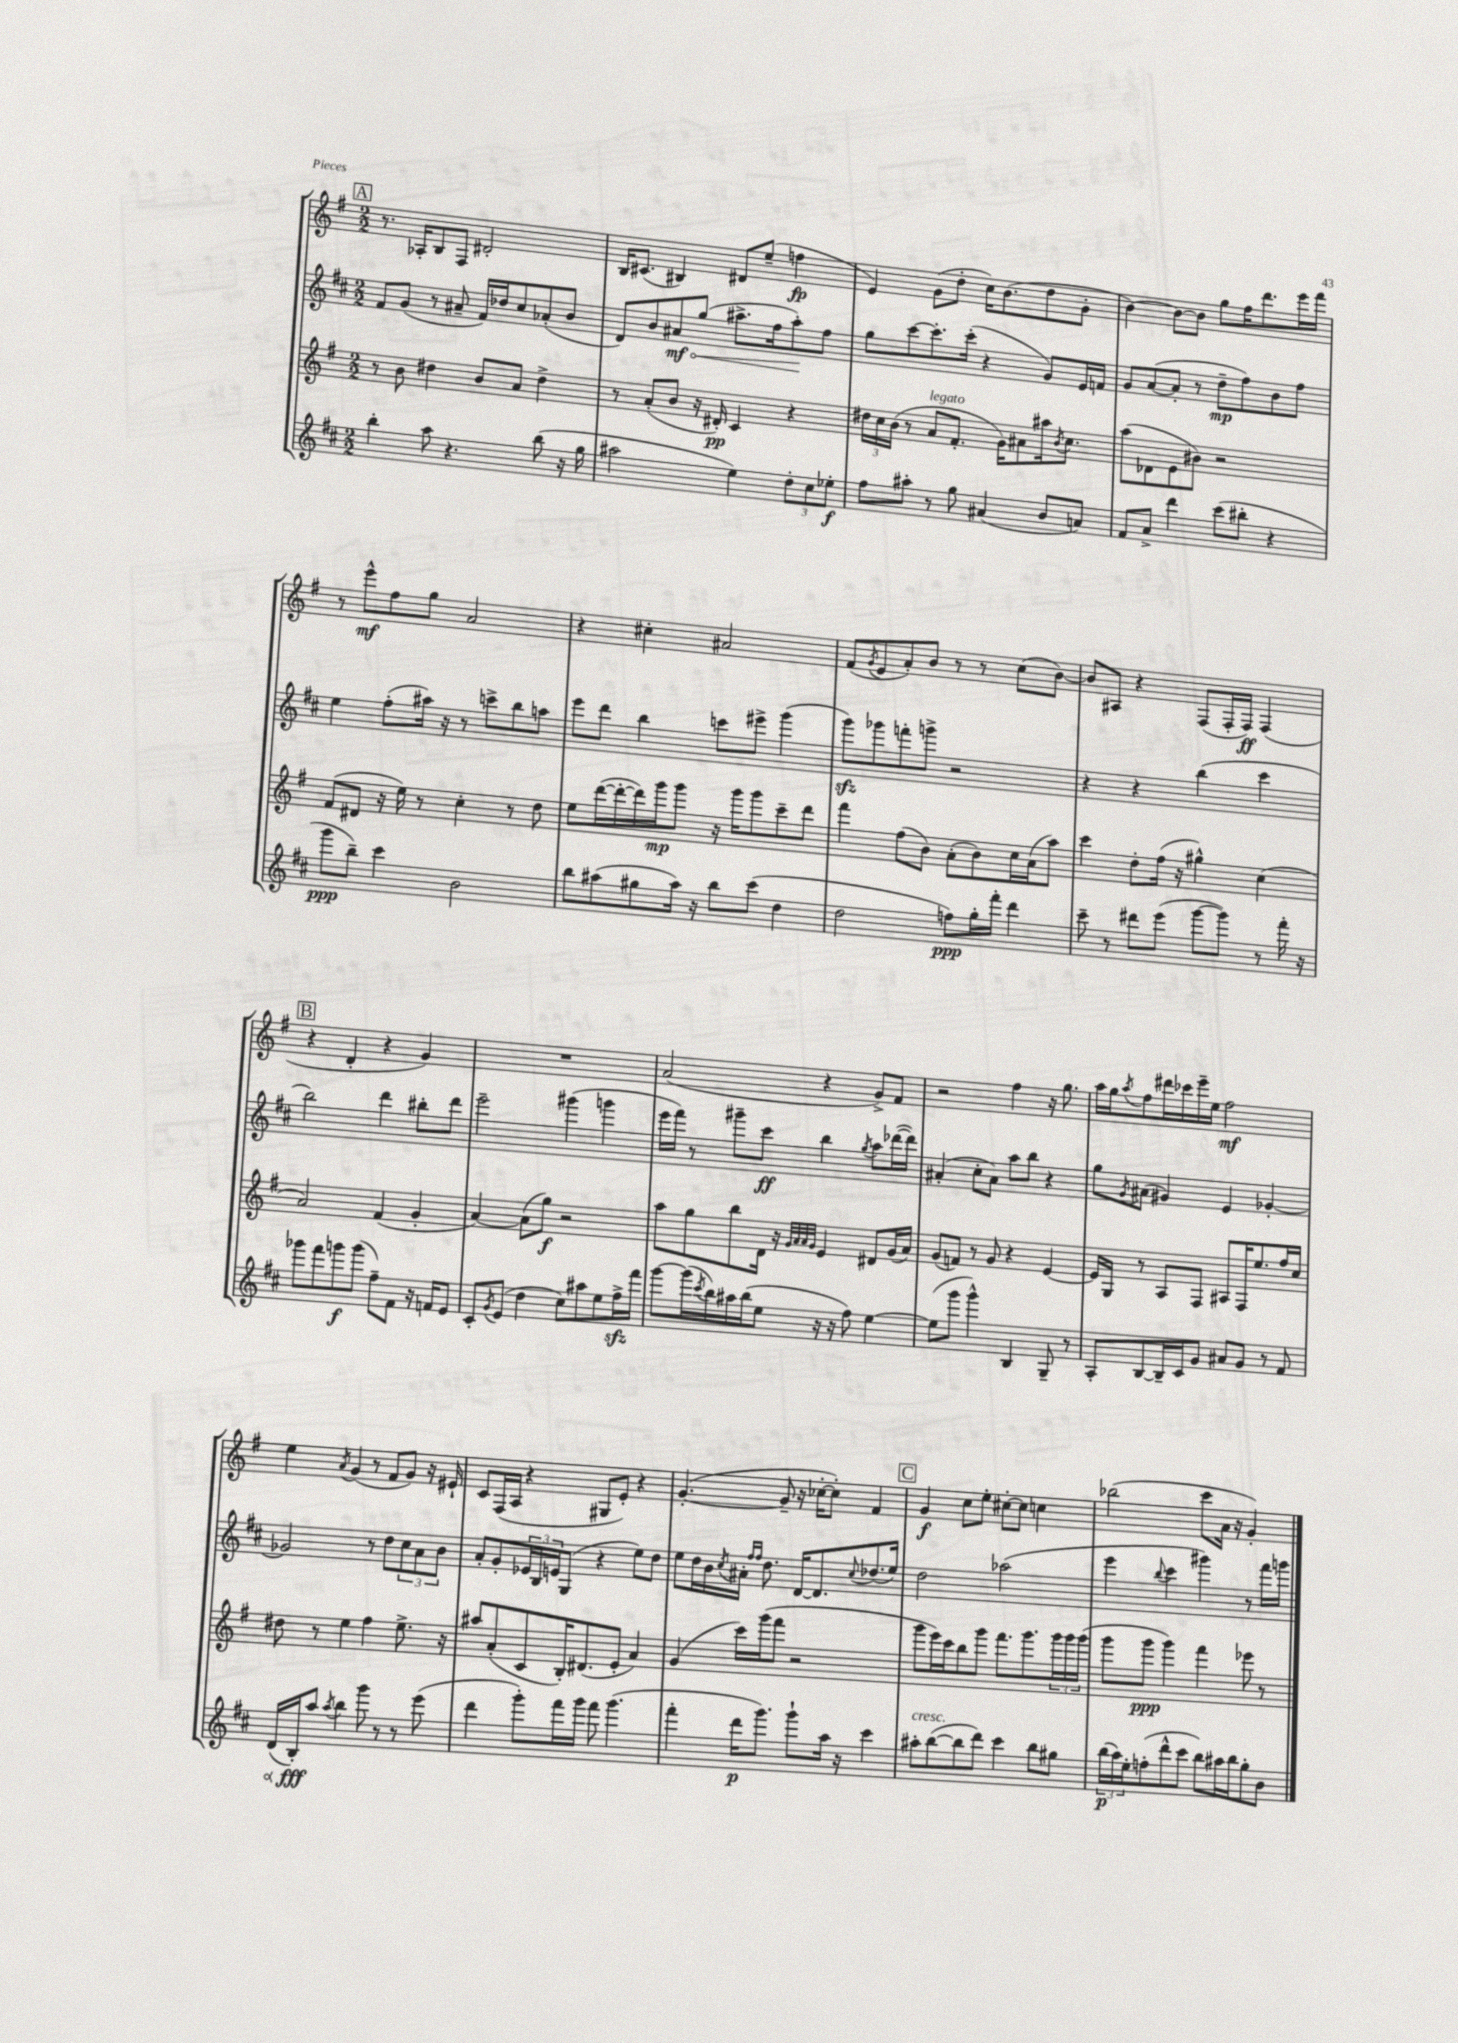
<<
\new StaffGroup <<
\new Staff = "s0" {
    \clef treble \key g \major \numericTimeSignature \time 2/2
    \mark \markup { \box "A" } r8. aes16-. b8 fis8 dis'2-. |
    b16 cis'8.( bis4) dis'8 e''8--( f''4\fp |
    e'4) g'8( d''8-. c''16) b'8.( d''8 g'8-. |
    b'4~) b'8~ b'8 g''8 fis''16 d'''8. e'''16 fis'''16 |
    r8 e'''8-^\mf fis''8 g''8 a'2 |
    r4 cis''4-. ais'2 |
    fis'8( \acciaccatura { g'8 } e'8 a'8-.) b'8 r8 r8 c''8( b'8~) |
    b'8 ais8 r4 fis8( fis16-. fis16\ff) fis4( |
    \mark \markup { \box "B" } r4 d'4-. r4 g'4) |
    R1 |
    a'2( r4 g'8->) fis'8 |
    r2 fis''4 r16 g''8. |
    a''16 g''16 \acciaccatura { a''8 } fis''8 dis'''16 ces'''16 e'''16-- e''16 fis''2\mf |
    e''4 \acciaccatura { a'8 } g'4( r8 fis'8 g'8) r16 eis'16-! |
    c'8 fis16( a16 r4 gis8 e'8-.) r4 |
    g'4.~-.( g'8-- r16 ces''16~-. ces''8-.) fis'4 |
    \mark \markup { \box "C" } g'4\f c''8 e''8-. cis''8~-. cis''8 c''4 |
    bes''2( c'''8 a'16 r16 g'4-.) \bar "|." |
}
\new Staff = "s1" {
    \clef treble \key d \major \numericTimeSignature \time 2/2
    \mark \markup { \box "A" } fis'8 g'8( r8 ais'8-- fis'16) des''16 cis''8 aes'8-.( b'8 |
    d'8) b'8 \once \override Hairpin.circled-tip = ##t ais'8\mf\< g''8( ais''8.-> fis''16 ais''8-.\!) fis''8 |
    g''8 cis'''8~ cis'''8.-. cis'''16-.( r4 g'8) e'16 f'16 |
    g'8 a'8~( a'8-. r8 d''8--\mp fis''8) b'8 fis''8 |
    e''4 fis''8-.( ais''16) r16 r8 c'''8-> b''8 a''8 |
    e'''8 d'''8 b''4 c'''8 eis'''8-> g'''4( |
    g'''8\sfz) ges'''8 f'''8-. g'''8-> r2 |
    r4 r4 b''4( cis'''4 |
    \mark \markup { \box "B" } b''2) d'''4 bis''8-. d'''8 |
    e'''2-- gis'''4( g'''4 |
    e'''16 fis'''16) r8 gis'''8-- cis'''8\ff b''4 \acciaccatura { g''8 } a''8 des'''16~( des'''16) |
    ais'4-.( cis''8-. ais'8) a''8 b''8 r4 |
    g''8 \acciaccatura { g'8 } ais'8( gis'4) e'4 ges'4~-. |
    ges'2 r8 d''8 \tuplet 3/2 { cis''8 a'8 b'8 } |
    a'8-. g'8-. \tuplet 3/2 { ees'16 b16 e'16 } g8( r4 e''8) d''8 |
    e''8 d''16 b'16 \acciaccatura { cis''8 } ais'16-. \grace { fis''16 fis''16 } d''8. d'16~ d'8. \appoggiatura { cis''8 } des''8.( e''16) |
    \mark \markup { \box "C" } d''2 aes''2( |
    e'''4 \appoggiatura { b''8 } cis'''4 gis'''4) r8 fis'''16 g'''16 \bar "|." |
}
\new Staff = "s2" {
    \clef treble \key g \major \numericTimeSignature \time 2/2
    \mark \markup { \box "A" } r8 b'8 dis''4 b'8 a'8 dis''4-> |
    r8 a'8-.( b'8 r16 dis'16-.\pp) c'4 r4 |
    \tuplet 3/2 { dis''16 c''16 b'16( } r8 a'8^\markup { \italic "legato" } fis'8.-. g'16) ais'8 ais''16 \acciaccatura { b'8 } c''8. |
    a''8( des'8 e'8 bis'8) r2 |
    fis'8( dis'8 r16 e''16) r8 c''4-. r8 d''8 |
    e''8 d'''16~( d'''16~-. d'''16) g'''16\mp g'''8 r16 g'''16 g'''8 c'''8-- d'''8 |
    fis'''4 fis''8( b'8) a'8-.( b'8) c''16 a'16( a''8) |
    c'''4 d''8-. fis''16( r16 gis''4-^) c''4( |
    \mark \markup { \box "B" } a'2) fis'4( g'4-. |
    a'4~) a'8( g''8\f) r2 |
    a''8 g''8 b''8 d'16 r16 \grace { g'32 a'32 a'32 g'32 } e'4 dis'8 g'16( a'16) |
    g'8( f'8) r8 g'8 r4 e'4~ |
    e'16 g16 r8 a8 fis8 ais8 fis16 e''8. fis''16 c''16 |
    dis''8 r8 e''4 fis''4 e''8.-> r16 |
    ais''8 a'8-.( c'8 b16-.) dis'8.( e'8-. a'4) |
    g'4( c'''16) g'''16( fis'''8 r2 |
    \mark \markup { \box "C" } g'''8 e'''16) c'''16 b''8 g'''8 fis'''8. g'''8. \tuplet 3/2 { g'''16 g'''16 g'''16( } |
    g'''8 g'''8\ppp g'''4) fis'''4 ees'''8 r8 \bar "|." |
}
\new Staff = "s3" {
    \clef treble \key d \major \numericTimeSignature \time 2/2
    \mark \markup { \box "A" } b''4-. a''8 r4. b''8( r16 g''16 |
    ais''2 e''4) \tuplet 3/2 { d''8-. cis''8 ees''8-.\f } |
    fis''8 ais''8-. r8 g''8 ais'4( b'8 a'8) |
    fis'8 a'8-> d'''4 cis'''8( bis''8-. r4 |
    g'''8\ppp b''8--) cis'''4 b'2 |
    b''8 ais''8( gis''8 ais''16) r16 b''8 cis'''8( d''4 |
    d''2 f''8\ppp) g''16-. fis'''16-. d'''4 |
    cis'''8-- r8 dis'''8 e'''8( g'''8~ g'''8) r8 fis'''16-. r16 |
    \mark \markup { \box "B" } ges'''8 fis'''8 g'''8\f g'''8( fis''8--) fis'8 r16 f'16 e'8 |
    cis'8-. \acciaccatura { g'8 } e'8( d''4 cis''8) ais''8 e''8 fis''16->\sfz fis'''16 |
    g'''8~ g'''16( \acciaccatura { cis'''8 } b''16) ais''16 b''16( e''8 r16 r16 fis''8) e''4~ |
    e''8( g'''8 g'''4-^) b4 g8-- r8 |
    a8-. b8~ b16-- cis'16 g'8 ais'8 g'8 r8 fis'8 |
    \once \override Hairpin.circled-tip = ##t d'16\<( b16-.\fff\!) a''8 \acciaccatura { a''8 } b''4 g'''8 r8 r8 e'''8( |
    d'''4 g'''8-.) fis'''16 g'''16 fis'''8 g'''4.( |
    fis'''4-. d'''16\p g'''8.) g'''8-! a''16 r16 cis'''4 |
    \mark \markup { \box "C" } ais''8-.^\markup { \italic "cresc." } b''8~( b''8 d'''8) cis'''4 b''8 gis''8 |
    \tuplet 3/2 { b''16\p( a''16) e''16-. } f''8-.( d'''8-^ cis'''8 b''8) ais''16 b''16 g''8-. b'8 \bar "|." |
}
>>
>>
\layout { \context { \Score \remove "Bar_number_engraver" } }
